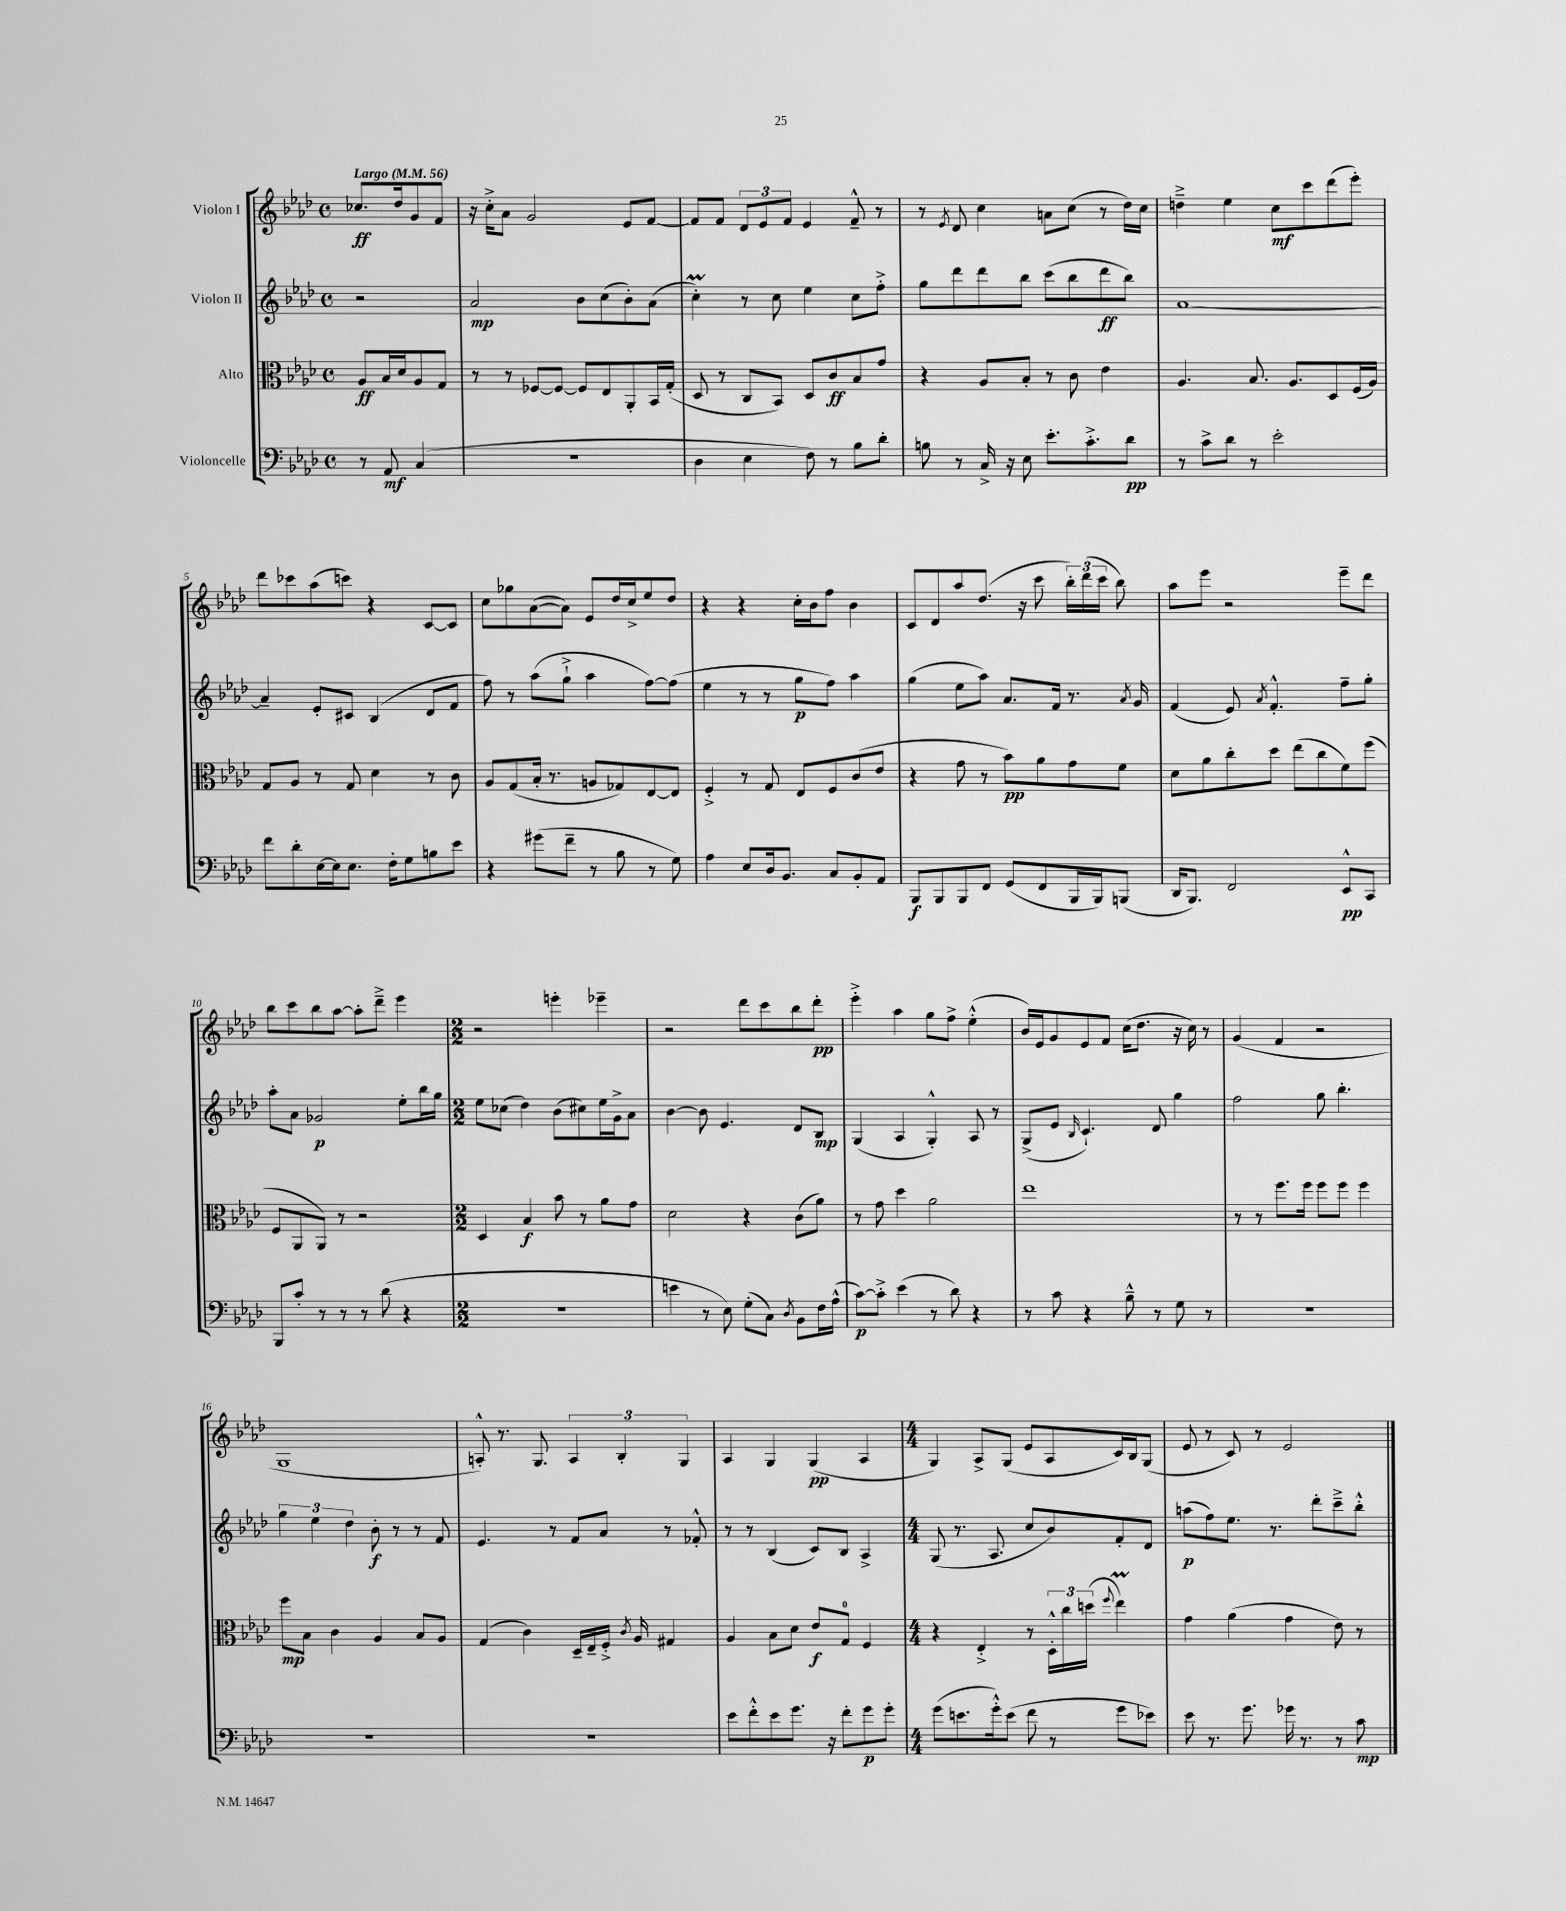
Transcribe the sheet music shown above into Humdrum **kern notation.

**kern	**dynam	**kern	**dynam	**kern	**dynam	**kern	**dynam
*part4	*part4	*part3	*part3	*part2	*part2	*part1	*part1
*staff4	*staff4	*staff3	*staff3	*staff2	*staff2	*staff1	*staff1
*I"Violoncelle	*	*I"Alto	*	*I"Violon II	*	*I"Violon I	*
*clefF4	*	*clefC3	*	*clefG2	*	*clefG2	*
*k[b-e-a-d-]	*	*k[b-e-a-d-]	*	*k[b-e-a-d-]	*	*k[b-e-a-d-]	*
*M4/4	*	*M4/4	*	*M4/4	*	*M4/4	*
*met(c)	*	*met(c)	*	*met(c)	*	*met(c)	*
*MM56	*	*MM56	*	*MM56	*	*MM56	*
=	=	=	=	=	=	=	=
!	!	!	!	!	!	!LO:TX:a:B:t=Largo	!
8r	.	8A-/L	ff	2r	.	8.cc-X/L	ff
8AA-/	mf	16B-/L	.	.	.	.	.
.	.	16d-/J	.	.	.	16dd-/k	.
(4C/	.	8A-/	.	.	.	8g/	.
.	.	8G/J	.	.	.	8f/J	.
=1	=1	=1	=1	=1	=1	=1	=1
1r	.	8r	.	2a-/	mp	16r	.
.	.	.	.	.	.	16cc'^\KL	.
.	.	8r	.	.	.	8a-\J	.
.	.	[8F-X/L	.	.	.	2g/	.
.	.	8F-/J_	.	.	.	.	.
.	.	8F-/L]	.	8b-\L	.	.	.
.	.	8E-/	.	(8cc\	.	.	.
.	.	8AA-'/	.	8b-'\)	.	8e-/L	.
.	.	16BB-/L	.	(8a-\J	.	[8f/J	.
.	.	(16G'/JJ	.	.	.	.	.
=2	=2	=2	=2	=2	=2	=2	=2
4D-\	.	8D-/	.	4ccm'\)	.	8f/L]	.
.	.	8r	.	.	.	8f/J	.
4E-\	.	8C/L	.	8r	.	12d-/L	.
.	.	.	.	.	.	12e-/	.
.	.	8BB-/J)	.	8cc\	.	.	.
.	.	.	.	.	.	12f/J	.
8F\)	.	8D-/L	.	4ee-\	.	4e-/	.
8r	.	8c/	ff	.	.	.	.
8B-\L	.	8B-/	.	8cc\L	.	8f~^^/	.
8d-'\J	.	8g/J	.	8ff'^\J	.	8r	.
=3	=3	=3	=3	=3	=3	=3	=3
8Bn\	.	4r	.	8gg\L	.	8r	.
.	.	.	.	.	.	8qe-/	.
8r	.	.	.	8ddd-\	.	8d-/	.
16C^/	.	8A-/L	.	8ddd-\	.	4cc\	.
16r	.	.	.	.	.	.	.
8E-\	.	8B-'/J	.	8bb-\J	.	.	.
8.e-'\L	.	8r	.	(8ccc\L	.	8an\L	.
.	.	8c\	.	8bb-\	.	(8cc\J	.
8.c'^\	.	.	.	.	.	.	.
.	.	4e-\	.	8ddd-\	ff	8r	.
8d-\J	pp	.	.	8bb-\J)	.	16dd-\LL)	.
.	.	.	.	.	.	16cc\JJ	.
=4	=4	=4	=4	=4	=4	=4	=4
8r	.	4.A-/	.	[1a-	.	4ddn~^\	.
8c^\L	.	.	.	.	.	.	.
8d-\J	.	.	.	.	.	4ee-\	.
8r	.	8.B-/	.	.	.	.	.
2e-'\	.	.	.	.	.	8cc\L	mf
.	.	8.A-/L	.	.	.	.	.
.	.	.	.	.	.	8ccc\	.
.	.	8D-/	.	.	.	(8ddd-\	.
.	.	(16F/L	.	.	.	8eee-'\J)	.
.	.	16A-/JJ)	.	.	.	.	.
!!LO:LB:g=z
=5	=5	=5	=5	=5	=5	=5	=5
8f\L	.	8G/L	.	4a-~/]	.	8ddd-\L	.
8d-'\	.	8A-/J	.	.	.	8ccc-X\	.
[16E-\L	.	8r	.	8e-'/L	.	(8aa-\	.
16E-\J]	.	.	.	.	.	.	.
8.E-\J	.	8G/	.	8c#X/J	.	8cccn\J)	.
.	.	4d-\	.	(4B-/	.	4r	.
16F'\KL	.	.	.	.	.	.	.
8G\	.	.	.	.	.	.	.
8Bn\	.	8r	.	8d-/L	.	[8c/L	.
8e-\J	.	8c\	.	8f/J	.	8c/J]	.
=6	=6	=6	=6	=6	=6	=6	=6
4r	.	8A-/L	.	8ff\)	.	8cc\L	.
.	.	(8G/	.	8r	.	8gg-X\	.
(8g#X\L	.	16B-'/Jk	.	(8aa-\L	.	([8a-\	.
.	.	8.r	.	.	.	.	.
8f~\J	.	.	.	8gg`^\J	.	8a-\J])	.
8r	.	8An/L	.	4aa-\	.	8e-/L	.
8B-\	.	8G-X/)	.	.	.	16dd-/L	.
.	.	.	.	.	.	16cc^/J	.
8r	.	[8E-/	.	[8ff\L)	.	8ee-/	.
8G\)	.	8E-/J]	.	(8ff\J]	.	8dd-/J	.
=7	=7	=7	=7	=7	=7	=7	=7
4A-\	.	4F'^/	.	4ee-\	.	4r	.
8E-/L	.	8r	.	8r	.	4r	.
16D-/k	.	8G/	.	8r	.	.	.
8.BB-/J	.	.	.	.	.	.	.
.	.	8E-/L	.	8gg\L	p	16cc'\LL	.
.	.	.	.	.	.	16b-\J	.
8C/L	.	8F/	.	8ff\J)	.	8ff\J	.
8BB-'/	.	(8c/	.	4aa-\	.	4b-\	.
8AA-/J	.	8e-/J	.	.	.	.	.
=8	=8	=8	=8	=8	=8	=8	=8
8BBB-/L	f	4r	.	(4gg\	.	8c/L	.
8BBB-/	.	.	.	.	.	8d-/	.
8BBB-/	.	8g\	.	8ee-\L	.	8aa-/	.
8FF/J	.	8r	.	8aa-\J)	.	(8.dd-/J	.
(8GG/L	.	8b-\L)	pp	8.a-/L	.	.	.
.	.	.	.	.	.	16r	.
8FF/	.	8a-\	.	.	.	8ccc\	.
.	.	.	.	16f/Jk	.	.	.
16BBB-/L	.	8g\	.	8.r	.	24bb-'\LL)	.
.	.	.	.	.	.	(24ddd-\	.
16BBB-/J)	.	.	.	.	.	.	.
.	.	.	.	.	.	24ccc\JJ	.
(8BBBn/J	.	8f\J	.	.	.	8bb-\)	.
.	.	.	.	8qa-/	.	.	.
.	.	.	.	16g/	.	.	.
=9	=9	=9	=9	=9	=9	=9	=9
16DD-/KL	.	8d-\L	.	(4f/	.	8aa-\L	.
8.BBB-/J)	.	.	.	.	.	.	.
.	.	8a-\	.	.	.	8eee-\J	.
2FF/	.	8cc'\	.	8e-/)	.	2r	.
.	.	.	.	8qa-/	.	.	.
.	.	8dd-\J	.	4.f'^^/	.	.	.
.	.	(8ee-\L	.	.	.	.	.
.	.	8cc\	.	.	.	.	.
8EE-^^/L	pp	8f\)	.	8ff~\L	.	8eee-~\L	.
8CC/J	.	(8ff\J	.	8gg'\J	.	8ddd-\J	.
!!LO:LB:g=z
=10	=10	=10	=10	=10	=10	=10	=10
8BBB-/L	.	8F/L	.	8aa-'\L	.	8bb-\L	.
8c'/J	.	8AA-/	.	8a-\J	.	8ccc\	.
8r	.	8AA-/J)	.	2g-X/	p	8bb-\	.
8r	.	8r	.	.	.	[8aa-\J	.
8r	.	2r	.	.	.	8aa-'\L]	.
(8d-\	.	.	.	.	.	8ddd-~^\J	.
4r	.	.	.	8ee-'\L	.	4eee-\	.
.	.	.	.	16bb-\L	.	.	.
.	.	.	.	16gg\JJ	.	.	.
=11	=11	=11	=11	=11	=11	=11	=11
*M2/2	*	*M2/2	*	*M2/2	*	*M2/2	*
1r	.	4D-/	.	8ee-\L	.	2r	.
.	.	.	.	(8cc-X\J	.	.	.
.	.	4B-/	f	4dd-\)	.	.	.
.	.	8b-\	.	(8b-\L	.	4eeen'\	.
.	.	8r	.	8cc#X\)	.	.	.
.	.	8a-\L	.	16ee-\L	.	4eee-X~\	.
.	.	.	.	16g^\J	.	.	.
.	.	8g\J	.	8a-\J	.	.	.
=12	=12	=12	=12	=12	=12	=12	=12
4en\	.	2d-\	.	[4b-\	.	2r	.
8r	.	.	.	8b-\]	.	.	.
8E-\)	.	.	.	4.e-/	.	.	.
(8G'\L	.	4r	.	.	.	8ddd-\L	.
8C\J)	.	.	.	.	.	8ccc\	.
8qD-/	.	.	.	.	.	.	.
8BB-\L	.	(8c\L	.	8d-/L	.	8bb-\	.
16F\L	.	8a-\J)	.	8B-/J	mp	8ddd-'\J	pp
(16A-^^\JJ	.	.	.	.	.	.	.
=13	=13	=13	=13	=13	=13	=13	=13
[8c\L)	p	8r	.	(4G/	.	4eee-'^\	.
8c'^\J]	.	8g\	.	.	.	.	.
(4e-\	.	4dd-\	.	4A-/	.	4aa-\	.
8r	.	2a-\	.	4G'^^/)	.	8gg\L	.
8d-\)	.	.	.	.	.	8ff^\J	.
4r	.	.	.	8A-/	.	(4ee-'^^\	.
.	.	.	.	8r	.	.	.
=14	=14	=14	=14	=14	=14	=14	=14
8r	.	1ee-	.	(8G^/L	.	16b-/LL)	.
.	.	.	.	.	.	16e-/J	.
8c\	.	.	.	8e-/J	.	8g/	.
.	.	.	.	16qqB-/	.	.	.
4r	.	.	.	4.c`/)	.	8e-/	.
.	.	.	.	.	.	8f/J	.
8B-~^^\	.	.	.	.	.	(16cc\KL	.
.	.	.	.	.	.	8.dd-\J	.
8r	.	.	.	8d-/	.	.	.
8G\	.	.	.	4gg\	.	16r	.
.	.	.	.	.	.	16cc\)	.
8r	.	.	.	.	.	8r	.
=15	=15	=15	=15	=15	=15	=15	=15
1r	.	8r	.	2ff\	.	(4g/	.
.	.	8r	.	.	.	.	.
.	.	8.ff\L	.	.	.	4f/	.
.	.	16ff\Jk	.	.	.	.	.
.	.	8ff\L	.	8gg\	.	2r	.
.	.	8ff\J	.	4.bb-'\	.	.	.
.	.	4ff\	.	.	.	.	.
!!LO:LB:g=z
=16	=16	=16	=16	=16	=16	=16	=16
1r	.	8ff\L	mp	6gg\	.	1G	.
.	.	8B-\J	.	.	.	.	.
.	.	.	.	6ee-\	.	.	.
.	.	4c\	.	.	.	.	.
.	.	.	.	6dd-\	.	.	.
.	.	4A-/	.	8b-'\	f	.	.
.	.	.	.	8r	.	.	.
.	.	8B-/L	.	8r	.	.	.
.	.	8A-/J	.	8f/	.	.	.
=17	=17	=17	=17	=17	=17	=17	=17
1r	.	(4G/	.	4.e-/	.	8An'^^/)	.
.	.	.	.	.	.	8.r	.
.	.	4c\)	.	.	.	.	.
.	.	.	.	.	.	8.G/	.
.	.	.	.	8r	.	.	.
.	.	16D-~/LL	.	8f/L	.	6A/	.
.	.	16E-~/	.	.	.	.	.
.	.	16F'^/JJ	.	8a-/J	.	.	.
.	.	.	.	.	.	6B-'/	.
.	.	8qc/	.	.	.	.	.
.	.	16A-/	.	.	.	.	.
.	.	4G#X/	.	8r	.	.	.
.	.	.	.	.	.	6G/	.
.	.	.	.	8f-X'^^/	.	.	.
=18	=18	=18	=18	=18	=18	=18	=18
8e-\L	.	4A-/	.	8r	.	4A-/	.
8f'^^\	.	.	.	8r	.	.	.
8e-\	.	8B-\L	.	(4B-/	.	4G/	.
8.g\J	.	8d-\J	.	.	.	.	.
.	.	8e-/L	f	8c/L)	.	(4G/	pp
16r	.	.	.	.	.	.	.
8f'\L	.	8G/J	.	8B-/J	.	.	.
8g\	p	4F/	.	4A-^/	.	4A-/	.
8g'\J	.	.	.	.	.	.	.
=19	=19	=19	=19	=19	=19	=19	=19
*M4/4	*	*M4/4	*	*M4/4	*	*M4/4	*
(8g\L	.	4r	.	(8G/	.	4G/)	.
8.en\	.	.	.	8.r	.	.	.
.	.	4E-'^/	.	.	.	8A-^/L	.
16g'^^\k)	.	.	.	8.A-/	.	.	.
(8e\J	.	.	.	.	.	(8G/J	.
8f\	.	8r	.	8cc/L	.	8e-/L	.
8r	.	24D-'^^\LL	.	8b-/)	.	8A-/	.
.	.	24cc\	.	.	.	.	.
.	.	(24ddn\JJ	.	.	.	.	.
.	.	8qqff/	.	.	.	.	.
8g\L	.	4ee-M\)	.	8f'/	.	16c/L)	.
.	.	.	.	.	.	16B-/J	.
8e-X\J)	.	.	.	8d-/J	.	(8G/J	.
=20	=20	=20	=20	=20	=20	=20	=20
8e-\	.	4g\	.	(8aan\L	p	8e-/	.
8.r	.	.	.	8ff\)	.	8r	.
.	.	(4a-\	.	8.ee-\J	.	8c/)	.
8.g\	.	.	.	.	.	.	.
.	.	.	.	.	.	8r	.
.	.	.	.	8.r	.	.	.
16g-X\	.	4g\	.	.	.	2e-/	.
8.r	.	.	.	.	.	.	.
.	.	.	.	8ddd-'\L	.	.	.
8r	.	8e-\)	.	8ccc~^\	.	.	.
8c\	mp	8r	.	8bb-'^^\J	.	.	.
==	==	==	==	==	==	==	==
*-	*-	*-	*-	*-	*-	*-	*-
